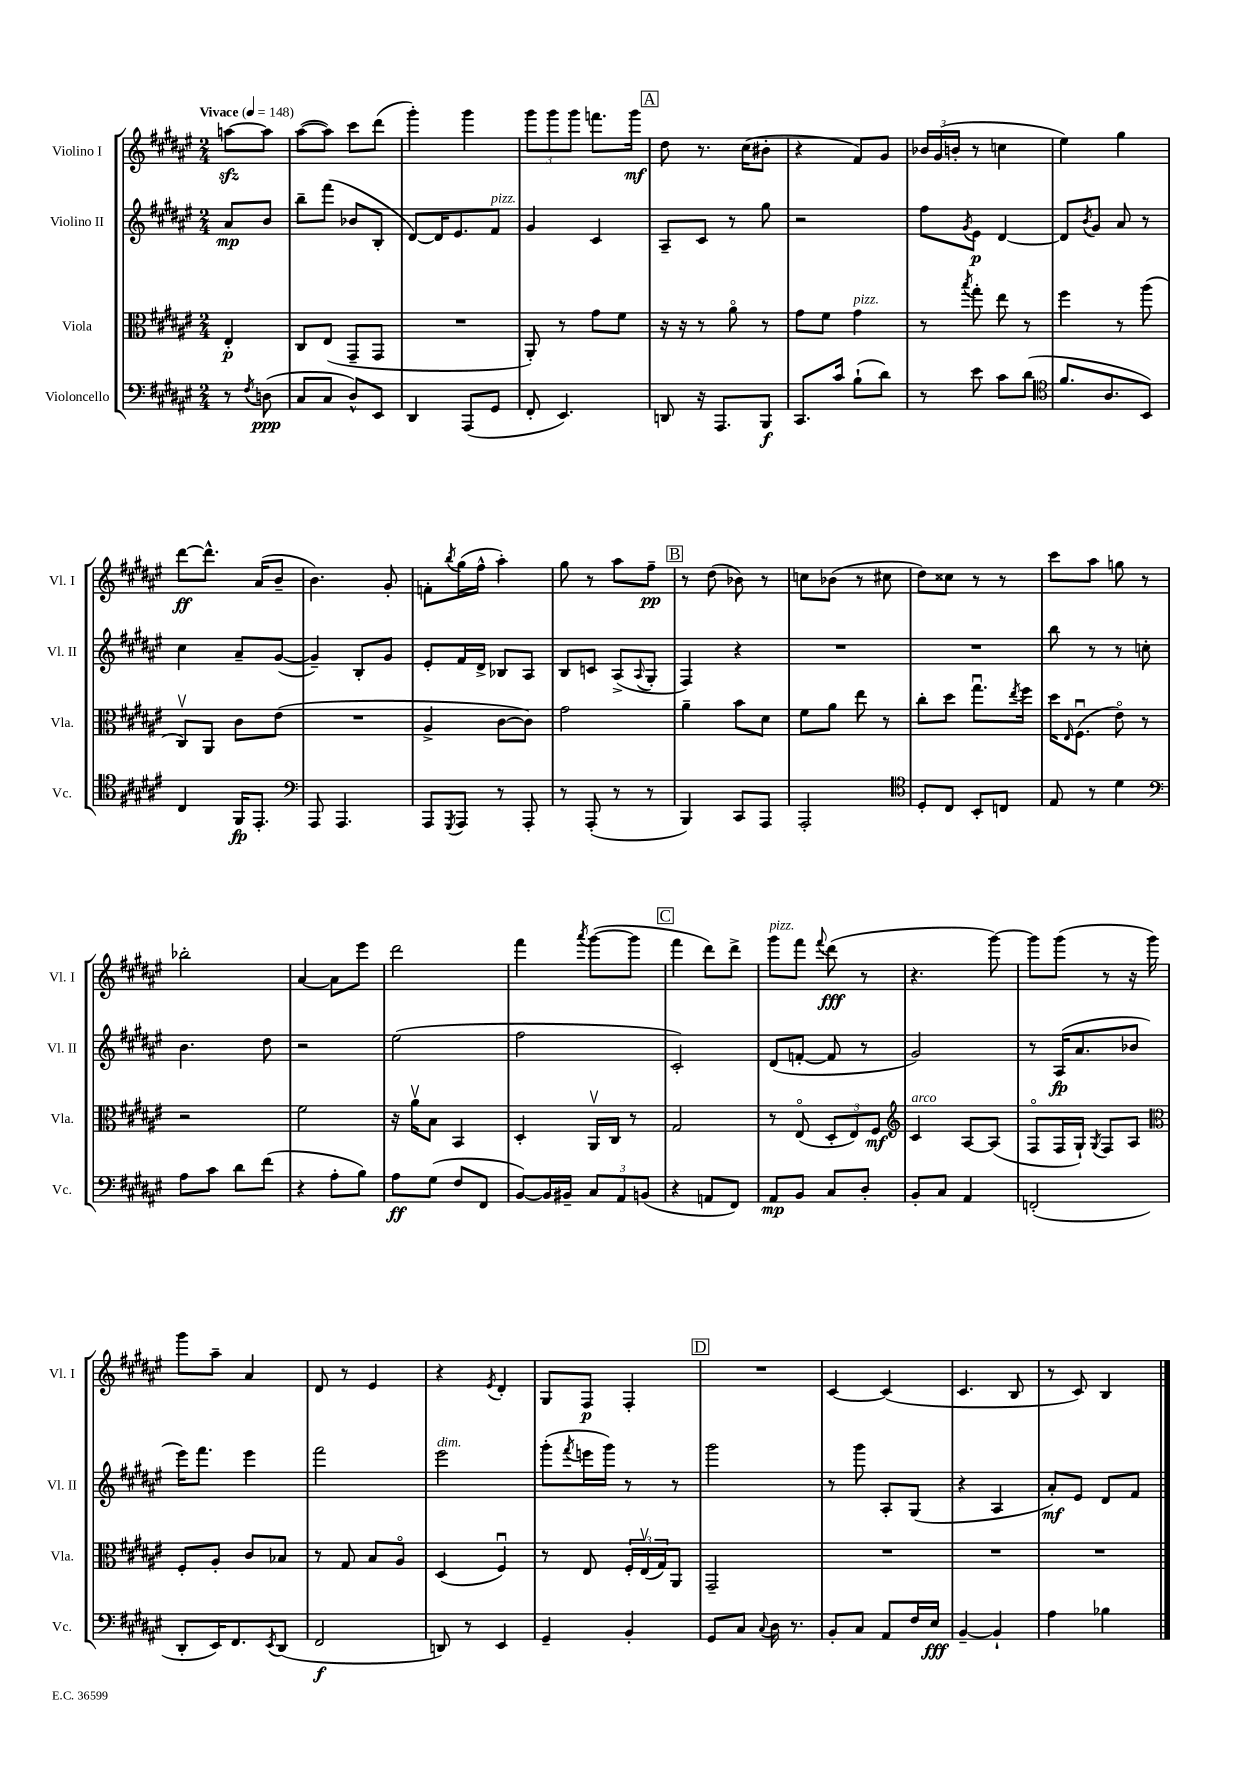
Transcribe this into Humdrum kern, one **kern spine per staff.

**kern	**kern	**kern	**kern
*staff4	*staff3	*staff2	*staff1
*clefF4	*clefC3	*clefG2	*clefG2
*k[f#c#g#d#a#e#]	*k[f#c#g#d#a#e#]	*k[f#c#g#d#a#e#]	*k[f#c#g#d#a#e#]
*M2/4	*M2/4	*M2/4	*M2/4
*MM148	*MM148	*MM148	*MM148
8r	4E#'	8a#	[8aa
8qF#	.	.	.
(8D	.	8b	8aa]
=	=	=	=
8C#	8C#	8bb~	([8aa#
8C#	(8E#	(8fff#	8aa#])
8D#^^)	8GG#~	8b-	8ccc#
8EE#	8GG#	8B'	(8ddd#
=	=	=	=
4DD#	2r	[8d#)	4ggg#')
.	.	16d#]	.
.	.	8.e#	.
(8AAA#	.	.	4ggg#
8GG#	.	8f#	.
=	=	=	=
8FF#'	8AA#')	4g#	12ggg#
.	.	.	12ggg#
4.EE#)	8r	.	.
.	.	.	12ggg#
.	8g#	4c#	8.fff
.	8f#	.	.
.	.	.	16ggg#
=	=	=	=
8DD	16r	8A#~	8dd#
.	16r	.	.
16r	8r	8c#	8.r
8.AAA#	.	.	.
.	8a#o	8r	.
.	.	.	(16cc#
8BBB	8r	8gg#	8b#'
=	=	=	=
8.CC#	8g#	2r	4r
.	8f#	.	.
16c#	.	.	.
(8B`	4g#	.	8f#)
8d#)	.	.	8g#
=	=	=	=
8r	8r	8ff#	24b-
.	.	.	(24g#
.	.	.	24b'
.	8qbb	8qg#	.
8e#	8gg#'	8e#	8r
8c#	8ee#	[4d#	4cc
(8d#	8r	.	.
=	=	=	=
*clefC4	*	*	*
8.f#	4ff#	8d#]	4ee#)
.	.	8qb	.
.	.	8g#	.
8.A#	.	.	.
.	8r	8a#	4gg#
8BB)	(8aa#	8r	.
=	=	=	=
4C#	8C#v)	4cc#	[8ddd#
.	8AA#	.	8.ddd#^^]
16FF#	8c#	8a#~	.
8.EE#'	.	.	(16a#
.	(8e#	([8g#	8b~
=	=	=	=
*clefF4	*	*	*
8AAA#	2r	4g#~])	4.b)
4.AAA#	.	.	.
.	.	8B'	.
.	.	8g#	8g#'
=	=	=	=
8AAA#	4A#^	8e#'	8f'
8qGGG#	.	.	8qbb
8AAA#	.	16f#	(16gg#
.	.	16d#^	16ff#^^
8r	[8c#	8B-	4aa#')
8AAA#'	8c#])	8A#	.
=	=	=	=
8r	2g#	8B	8gg#
(8AAA#'	.	8c	8r
8r	.	(8A#^	8aa#
.	.	8qqA#	.
8r	.	8G#'	8ff#~
=	=	=	=
4BBB)	4a#~	4F#)	8r
.	.	.	(8dd#
8CC#	8b	4r	8b-)
8AAA#	8d#	.	8r
=	=	=	=
2AAA#'	8f#	2r	8cc
.	8a#	.	(8b-
.	8ee#	.	8r
.	8r	.	8cc#
=	=	=	=
*clefC4	*	*	*
8D#'	8cc#'	2r	8dd#)
8C#	8dd#	.	8cc##
8BB'	8.gg#u	.	8r
8C	.	.	8r
.	8qee#	.	.
.	16ff#	.	.
=	=	=	=
8E#	16dd#	8bb	8ccc#
.	16qqE#	.	.
.	(8.F#u	.	.
8r	.	8r	8aa#
4d#	8e#o)	8r	8gg
.	8r	8cc'	8r
=	=	=	=
*clefF4	*	*	*
8A#	2r	4.b	2bb-'
8c#	.	.	.
8d#	.	.	.
(8f#	.	8dd#	.
=	=	=	=
4r	2f#	2r	[4a#
8A#'	.	.	8a#]
8B)	.	.	8eee#
=	=	=	=
8A#	16r	(2ee#	2ddd#
.	16a#v	.	.
(8G#	8B	.	.
8F#	4BB	.	.
8FF#	.	.	.
=	=	=	=
[8BB)	4D#'	2ff#	4fff#
16BB]	.	.	.
16BB#~	.	.	.
.	.	.	8qaaa#
12C#	16AA#v	.	([8ggg#
.	16C#	.	.
12AA#	.	.	.
.	8r	.	8ggg#]
(12BB	.	.	.
=	=	=	=
4r	2G#	2c#')	4fff#
8AA	.	.	8ddd#)
8FF#)	.	.	8ddd#^
=	=	=	=
8AA#	8r	(8d#	8ggg#
8BB	(8E#o	[8f'	8fff#
.	.	.	8qqfff#
8C#	12D#'	8f]	(8ddd#
.	12E#)	.	.
8D#'	.	8r	8r
.	12F#	.	.
=	=	=	=
*	*clefG2	*	*
8BB'	4c#	2g#)	4.r
8C#	.	.	.
4AA#	[8A#	.	.
.	(8A#]	.	[8ggg#)
=	=	=	=
(2FF'	8F#o	8r	8ggg#]
.	16F#	(16A#	(8ggg#
.	16G#`)	8.a#	.
.	8qG#	.	.
.	8F#	.	8r
.	8A#	8b-	16r
.	.	.	16ggg#)
=	=	=	=
*	*clefC3	*	*
8DD#'	8F#'	16eee#)	8ggg#
.	.	8.fff#	.
16EE#)	8A#'	.	8aa#~
8.FF#	.	.	.
.	8c#	4eee#	4a#
8qEE#	.	.	.
(8DD#	8B-	.	.
=	=	=	=
2FF#	8r	2fff#	8d#
.	8G#	.	8r
.	8B	.	4e#
.	8A#o	.	.
=	=	=	=
8DD)	(4D#	2eee#	4r
8r	.	.	.
.	.	.	8qe#
4EE#	4F#u)	.	4d#'
=	=	=	=
4GG#~	8r	(8ggg#'	8G#
.	.	8qfff#	.
.	8E#	16eee	8F#
.	.	16ggg#)	.
4BB'	24F#'	8r	4F#'
.	(24E#v	.	.
.	24G#)	.	.
.	8AA#	8r	.
=	=	=	=
8GG#	2GG#~	2ggg#	2r
8C#	.	.	.
8qqC#	.	.	.
16D#	.	.	.
8.r	.	.	.
=	=	=	=
8BB'	2r	8r	[4c#
8C#	.	8ggg#	.
8AA#	.	8A#'	(4c#]
16F#	.	(8G#	.
16E#	.	.	.
=	=	=	=
[4BB~	2r	4r	4.c#
4BB`]	.	4A#	.
.	.	.	8B
=	=	=	=
4A#	2r	8a#')	8r
.	.	8e#	8c#)
4B-	.	8d#	4B
.	.	8f#	.
==	==	==	==
*-	*-	*-	*-
